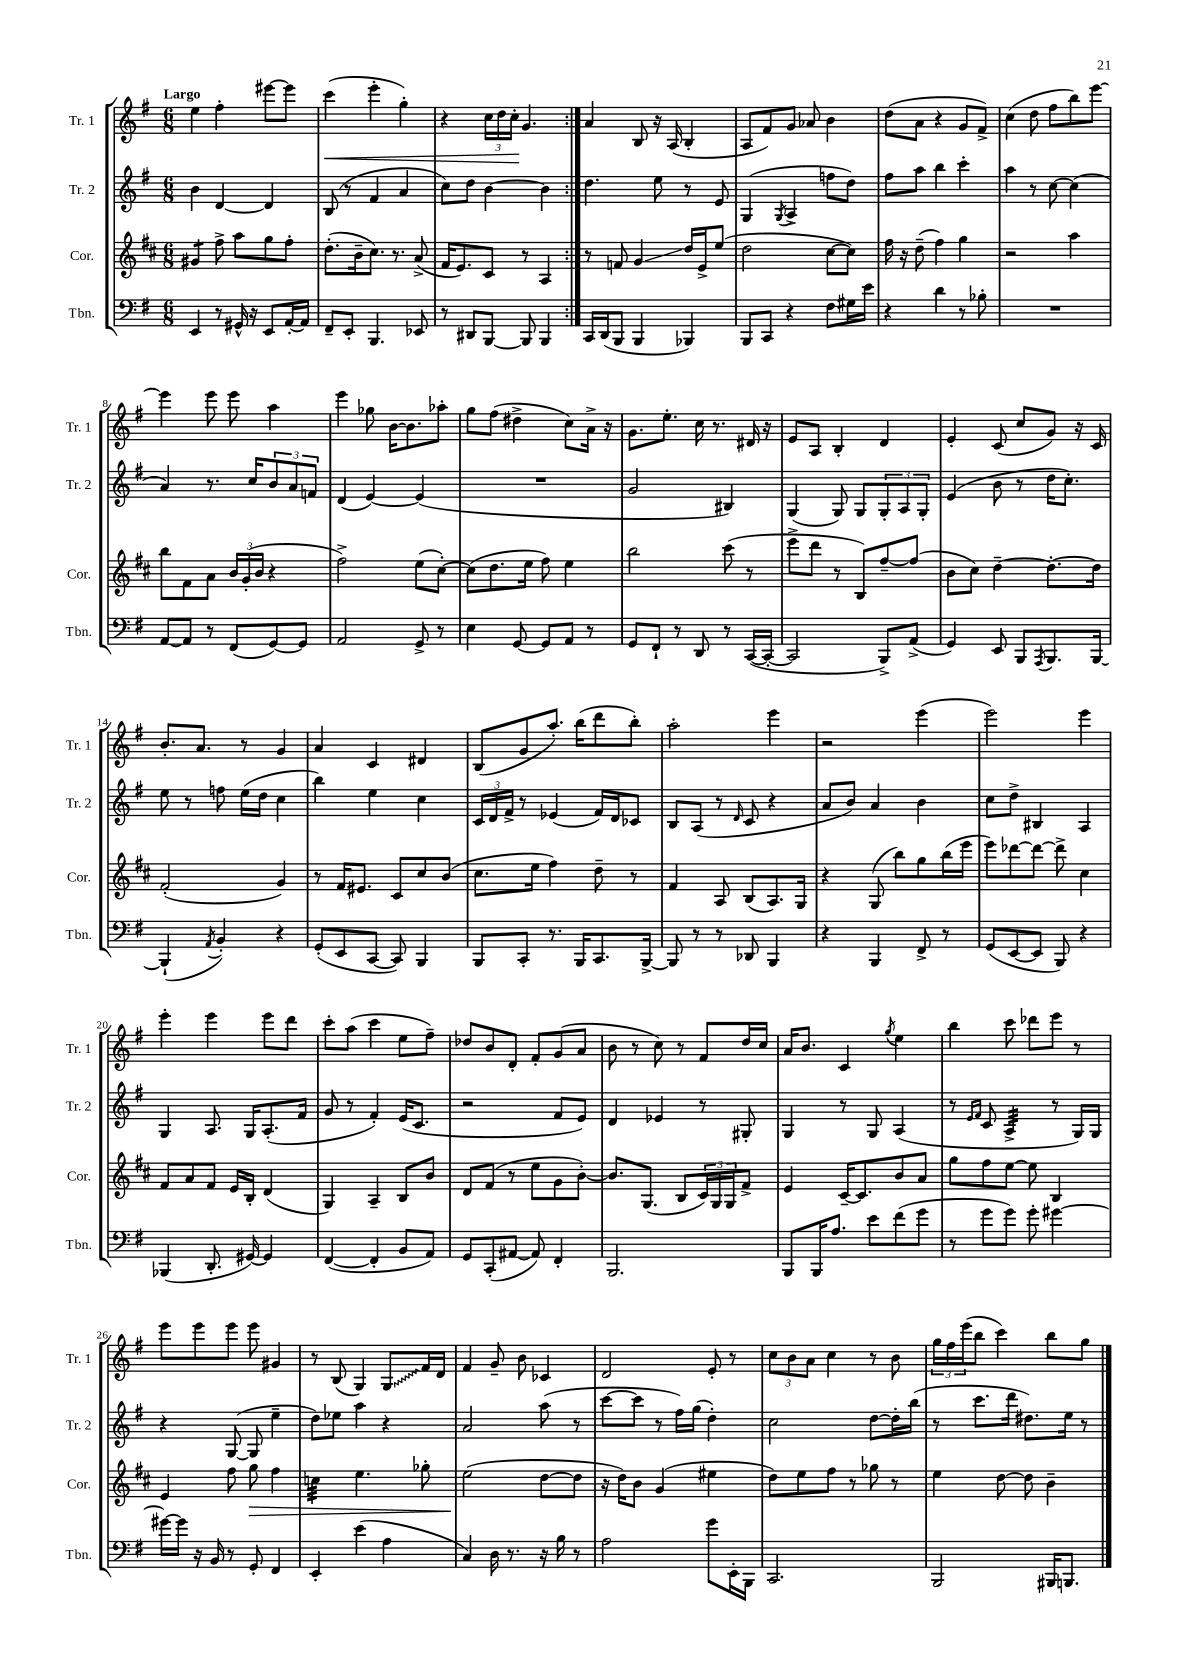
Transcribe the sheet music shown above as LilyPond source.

<<
\new StaffGroup <<
\new Staff = "s0" \with { instrumentName = "Tr. 1" shortInstrumentName = "Tr. 1" } {
    \clef treble \key g \major \numericTimeSignature \time 6/8 \tempo "Largo"
    \repeat volta 2 { e''4 fis''4-. eis'''8~ eis'''8 |
    c'''4\<( e'''4-. g''4-.) |
    r4 \tuplet 3/2 { c''16 d''16 c''16-.\! } g'4. | }
    a'4 b8 r16 a16( b4-. |
    a8 fis'8) g'8 aes'8 b'4 |
    d''8( a'8 r4 g'8 fis'8->) |
    c''4( d''8 fis''8 b''8) e'''8~ |
    e'''4 e'''8 e'''8 a''4 |
    e'''4 ges''8 b'16~ b'8. aes''8-. |
    g''8 fis''8( dis''4-> c''8) a'16-> r16 |
    g'8. e''8.-. c''16 r8. dis'16 r16 |
    e'8 a8 b4-. d'4 |
    e'4-. c'8( c''8 g'8) r16 c'16 |
    b'8.-. a'8. r8 g'4 |
    a'4 c'4 dis'4 |
    b8( g'8 a''8.-.) b''16( d'''8 b''8-.) |
    a''2-. e'''4 |
    r2 e'''4( |
    e'''2) e'''4 |
    e'''4-. e'''4 e'''8 d'''8 |
    c'''8-. a''8( c'''4 e''8 fis''8--) |
    des''8 b'8 d'8-. fis'8-. g'8( a'8 |
    b'8 r8 c''8) r8 fis'8 d''16 c''16 |
    a'16 b'8. c'4 \acciaccatura { g''8 } e''4 |
    b''4 c'''8 des'''8 e'''8 r8 |
    e'''8 e'''8 e'''8 e'''8 gis'4 |
    r8 b8( g4) \once \override Glissando.style = #'zigzag g8\glissando fis'16 d'16 |
    fis'4 g'8-- b'8 ces'4 |
    d'2 e'8-. r8 |
    \tuplet 3/2 { c''8 b'8 a'8 } c''4 r8 b'8 |
    \tuplet 3/2 { g''16 fis''16 e'''16( } b''8 c'''4) b''8 g''8 \bar "|." |
}
\new Staff = "s1" \with { instrumentName = "Tr. 2" shortInstrumentName = "Tr. 2" } {
    \clef treble \key g \major \numericTimeSignature \time 6/8
    \repeat volta 2 { b'4 d'4~ d'4 |
    b8( r8 fis'4 a'4 |
    c''8) d''8 b'4~ b'4 | }
    d''4. e''8 r8 e'8 |
    g4( \acciaccatura { g8 } a4-> f''8 d''8) |
    fis''8 a''8 b''4 c'''4-. |
    a''4 r8 c''8~ c''4( |
    a'4) r8. c''16 \tuplet 3/2 { b'8 a'8 f'8 } |
    d'4( e'4~) e'4( |
    R2. |
    g'2 bis4) |
    g4( g8) g8 \tuplet 3/2 { g8-. a8 g8-. } |
    e'4( b'8 r8 d''16 c''8.-.) |
    e''8 r8 f''8 e''16( d''16 c''4 |
    b''4) e''4 c''4 |
    \tuplet 3/2 { c'16 d'16 fis'16-> } r8 ees'4( fis'16) d'16 ces'8 |
    b8 a8( r8 \grace { d'16 } c'8 r4 |
    a'8 b'8) a'4 b'4 |
    c''8 d''8-> bis4 a4 |
    g4 a8. g16 a8.-.( fis'16 |
    g'8 r8 fis'4-.) e'16( c'8. |
    r2 fis'8 e'8) |
    d'4 ees'4 r8 gis8-. |
    g4 r8 g8 a4( |
    r8 \grace { e'16 fis'16 } c'8 a4:32-> r8 g16) g16 |
    r4 g8~( g8 e''4-- |
    d''8) ees''8 a''4 r4 |
    a'2 a''8( r8 |
    c'''8~ c'''8 r8 fis''16) g''16( d''4-.) |
    c''2 d''8~ d''16-. b''16( |
    r8 c'''8. d'''16 dis''8.) e''16 r8 \bar "|." |
}
\new Staff = "s2" \with { instrumentName = "Cor." shortInstrumentName = "Cor." } {
    \clef treble \key d \major \numericTimeSignature \time 6/8
    \repeat volta 2 { gis'4:8 fis''8-> a''8 g''8 fis''8-. |
    d''8.-.( b'16-- cis''8.) r8. a'8->( |
    fis'16 e'8.) cis'8 r8 a4 | }
    r8 f'8 g'4\glissando d''16 e'16-> e''8( |
    d''2 cis''8~ cis''8) |
    fis''16 r16 d''8--( fis''4) g''4 |
    r2 a''4 |
    b''8 fis'8 a'8 \tuplet 3/2 { b'16 g'16-.( b'16 } r4 |
    fis''2->) e''8( cis''8~-.) |
    cis''8( d''8. e''16 fis''8) e''4 |
    b''2 cis'''8( r8 |
    e'''8-> d'''8 r8 b8) fis''8~-- fis''8( |
    b'8 cis''8) d''4~-- d''8.~-. d''16 |
    fis'2-.( g'4) |
    r8 fis'16 eis'8. cis'8 cis''8 b'8( |
    cis''8. e''16 fis''4) d''8-- r8 |
    fis'4 a8 b8( a8.) g16 |
    r4 g8( b''8) g''8 b''16( e'''16 |
    e'''8) des'''8~ des'''8~ des'''8-> cis''4 |
    fis'8 a'8 fis'8 e'16 b16-. d'4( |
    g4) a4-- b8 b'8 |
    d'8 fis'8( r8 e''8 g'8 b'8~-.) |
    b'8. g8.( b8 \tuplet 3/2 { cis'16) g16 g16 } fis'8-> |
    e'4 cis'16~-- cis'8. b'8 a'8 |
    g''8 fis''8 e''8~ e''8 b4 |
    e'4 fis''8 g''8\> fis''4 |
    c''4:32 e''4. ges''8-. |
    e''2\!( d''8~ d''8 |
    r16 d''16) b'8 g'4( eis''4 |
    d''8) e''8 fis''8 r8 ges''8 r8 |
    e''4 d''8~ d''8 b'4-- \bar "|." |
}
\new Staff = "s3" \with { instrumentName = "Tbn." shortInstrumentName = "Tbn." } {
    \clef bass \key g \major \numericTimeSignature \time 6/8
    \repeat volta 2 { e,4 r8 gis,16-^ r16 e,8 a,16~-. a,16 |
    fis,8-- e,8-. b,,4. ees,8 |
    r8 dis,8 b,,8~ b,,8 b,,4 | }
    c,16 d,16( b,,8 b,,4 bes,,4) |
    b,,8 c,8 r4 fis8 gis16 e'16 |
    r4 d'4 r8 bes8-. |
    R2. |
    a,8~ a,8 r8 fis,8( g,8~) g,8 |
    a,2 g,8-> r8 |
    e4 g,8~ g,8 a,8 r8 |
    g,8 fis,8-! r8 d,8 r8 c,16~( c,16~-. |
    c,2 b,,8->) a,8->( |
    g,4) e,8 b,,8 \acciaccatura { a,,8 } b,,8. b,,16~ |
    b,,4-!( \acciaccatura { a,8 } b,4-.) r4 |
    g,8-.( e,8 c,8~ c,8) b,,4 |
    b,,8 c,8-. r8. b,,16 c,8. b,,16~-> |
    b,,8 r8 r8 des,8 b,,4 |
    r4 b,,4 fis,8-> r8 |
    g,8( e,8~ e,8 b,,8) r4 |
    bes,,4( d,8.-. gis,16~) gis,4 |
    fis,4~( fis,4-. b,8 a,8) |
    g,8 c,8-.( ais,8~ ais,8) fis,4-. |
    b,,2. |
    b,,8 b,,16 a8. e'8 fis'8( g'8 |
    r8 g'8 g'8) g'8-. gis'4~ |
    gis'16~ gis'16 r16 b,16 r8 g,8-. fis,4 |
    e,4-. e'4( a4 |
    c4) d16 r8. r16 b16 r8 |
    a2 g'8 e,16-. b,,16 |
    c,2. |
    b,,2 bis,,16 b,,8. \bar "|." |
}
>>
>>
